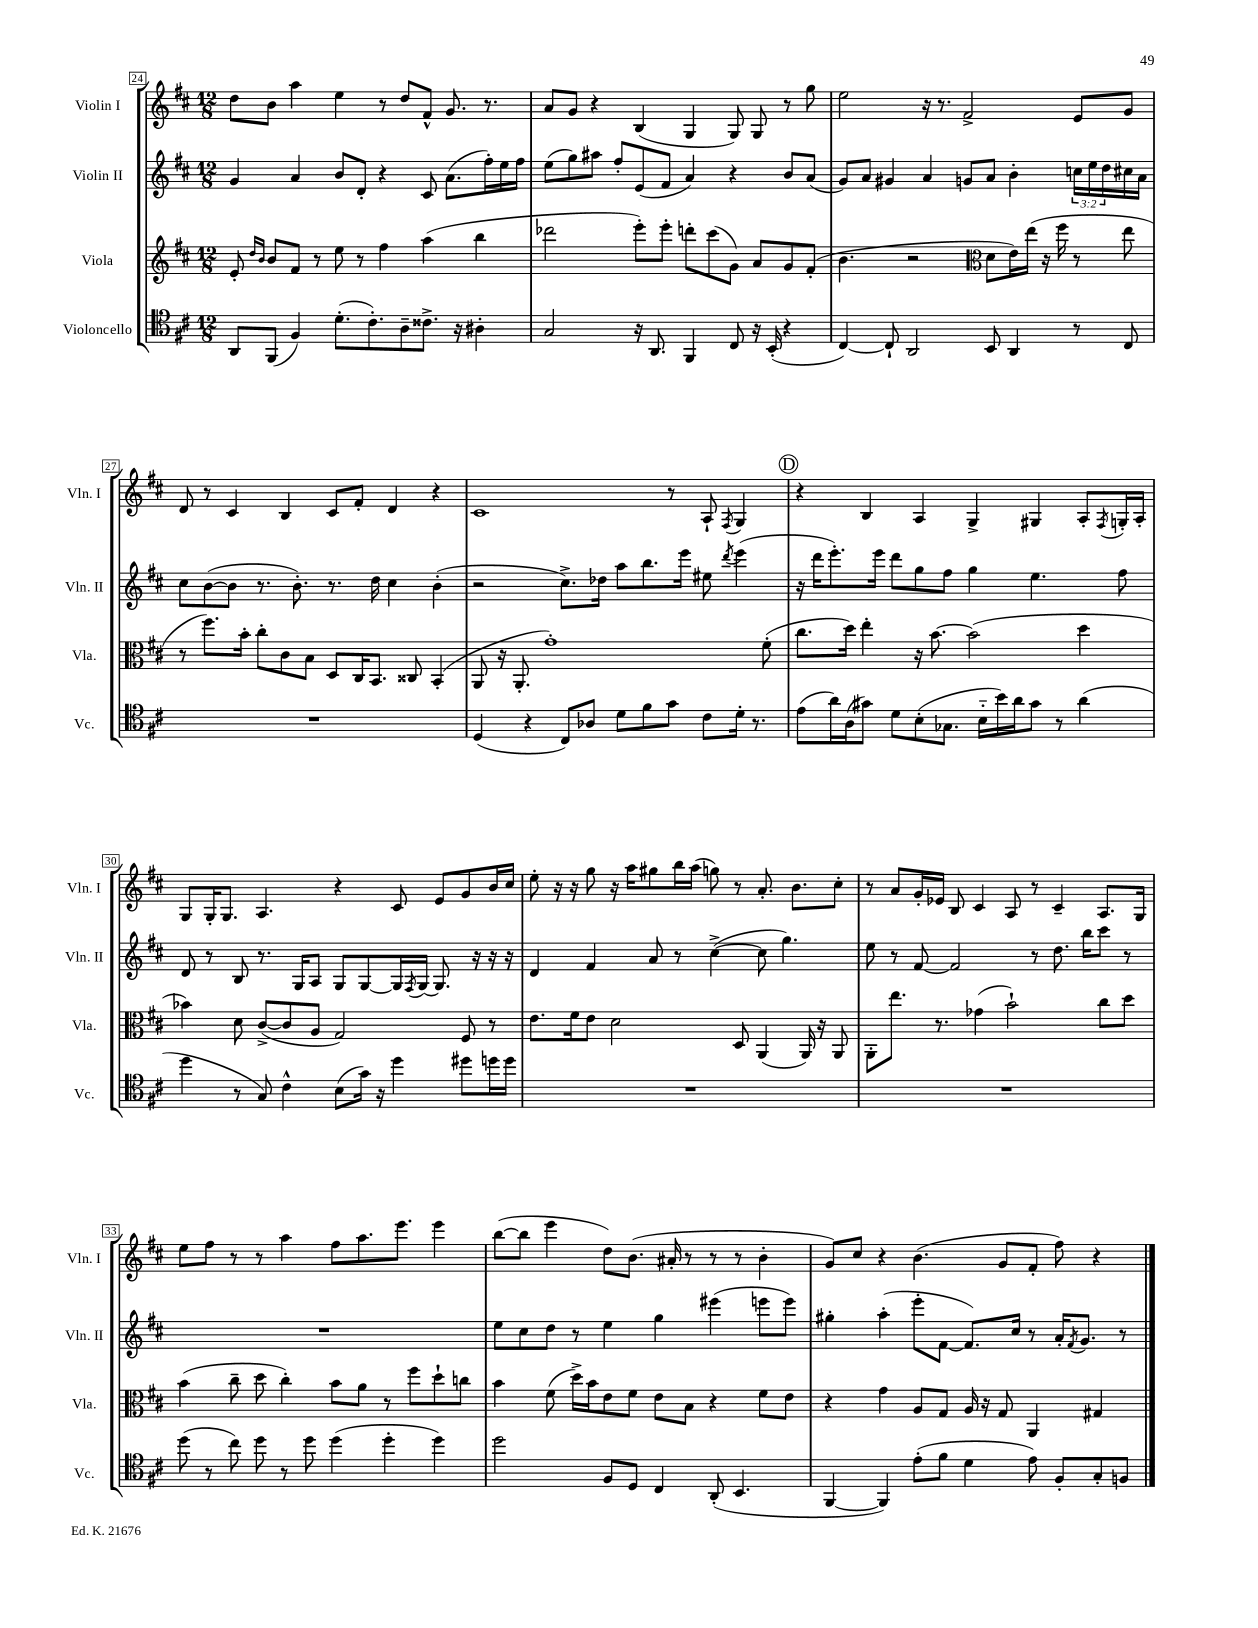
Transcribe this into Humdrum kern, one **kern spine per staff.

**kern	**kern	**kern	**kern
*part4	*part3	*part2	*part1
*staff4	*staff3	*staff2	*staff1
*I"Violoncello	*I"Viola	*I"Violin II	*I"Violin I
*I'Vc.	*I'Vla.	*I'Vln. II	*I'Vln. I
*clefC4	*clefG2	*clefG2	*clefG2
*k[f#c#]	*k[f#c#]	*k[f#c#]	*k[f#c#]
*M12/8	*M12/8	*M12/8	*M12/8
=24	=24	=24	=24
8AA/L	8e'/	4g/	8dd\L
.	16qqdd/LL	.	.
.	16qqb/JJ	.	.
(8FF#/J	8b/L	.	8b\J
4F#/)	8f#/J	4a/	4aa\
.	8r	.	.
(8.d'\L	8ee\	8b/L	4ee\
.	8r	8d'/J	.
8.c#'\)	.	.	.
.	4ff#\	4r	8r
8A~\	.	.	8dd/L
8.c##X^\J	(4aa\	8c#/	8f#^^/J
.	.	(8.a\L	8.g/
16r	.	.	.
4A#X'\	4bb\	.	.
.	.	16ff#'\L)	8.r
.	.	16ee\	.
.	.	16ff#\JJ	.
=25	=25	=25	=25
2G/	2ddd-X\	(8ee\L	8a/L
.	.	8gg\)	8g/J
.	.	8aa#X\J	4r
.	.	8ff#'/L	.
16r	8eee'\L)	(8e/	(4B/
8.AA/	.	.	.
.	8eee'\J	8f#/J	.
4FF#/	8dddn'\L	4a/)	4G/
.	(8ccc#\	.	.
8C#/	8g\J)	4r	8G/)
16r	8a/L	.	8G/
(16BB'/	.	.	.
4r	8g/	8b/L	8r
.	(8f#'/J	(8a/J	8gg\
=26	=26	=26	=26
[4C#/)	4.b\	8g/L)	2ee\
.	.	8a/J	.
8C#`/]	.	4g#X/	.
2AA/	2r	.	.
.	.	4a/	16r
.	.	.	8.r
.	.	8gn/L	2f#^/
*	*clefC3	*	*
8BB/	8d\L	8a/J	.
4AA/	16e\L)	4b'\	.
.	(16ee\JJ	.	.
.	16r	.	.
.	16ff#\	.	.
8r	8r	24ccn\LL	8e/L
.	.	24ee\	.
.	.	24dd\	.
8C#/	8ee\	16cc#X\	8g/J
.	.	16a\JJ	.
!!LO:LB:g=z
=27	=27	=27	=27
1.r	8r	8cc#\L	8d/
.	8.ff#\L)	([8b\	8r
.	.	8b\J]	4c#/
.	16b'\Jk	.	.
.	8cc#'\L	8.r	.
.	8c#\	.	4B/
.	.	8.b'\)	.
.	8B\J	.	.
.	8D/L	8.r	8c#/L
.	16C#/K	.	8f#'/J
.	8.BB/J	16dd\	.
.	.	4cc#\	4d/
.	8C##X/	.	.
.	(4BB'/	(4b'\	4r
=28	=28	=28	=28
(4D/	8AA/	2r	1c#
.	16r	.	.
.	8.AA'/	.	.
4r	.	.	.
.	1g')	.	.
8C#/L)	.	8.cc#^\L)	.
8A-X/J	.	.	.
.	.	16dd-X\Jk	.
8d\L	.	8aa\L	.
8f#\	.	8.bb\	.
8g\J	.	.	8r
.	.	16eee\Jk	.
8c#\L	.	8ee#X\	8A`/
.	.	8qddd/	8qF#/
16d'\Jk	.	(4eee\	4G/
8.r	.	.	.
.	(8f#'\	.	.
!!LO:REH:place=s1:t=D
=29	=29	=29	=29
(8e\L	8.cc#\L	16r	4r
.	.	16ddd\KL	.
16a\L)	.	8.eee'\)	.
(16A\J	16dd\Jk)	.	.
8g#X\J)	4ee'\	.	4B/
.	.	16eee\Jk	.
8d\L	.	8ddd\L	.
(8B'\	16r	8gg\	4A/
.	[8.b\	.	.
8.G-X\J	.	8ff#\J	.
.	(2b\]	4gg\	4G^/
16B\LL	.	.	.
16b\)	.	.	.
16a\J	.	.	.
8g#\J	.	4.ee\	4G#X/
8r	.	.	.
(4a\	4dd\	.	8A'/L
.	.	.	8qF#/
.	.	8ff#\	16Gn'/L
.	.	.	16A'/JJ
!!LO:LB:g=z
=30	=30	=30	=30
4dd\	4b-X\)	8d/	8G/L
.	.	8r	16G'/K
.	.	.	8.G/J
8r	8d\	8B/	.
8G/)	([8c#^/L	8.r	4.A/
4c#^^\	8c#/]	.	.
.	.	16G/KL	.
.	8A/J	8A/J	.
(8B\L	2G/)	8G/L	4r
16g\Jk)	.	[8G/	.
16r	.	.	.
4dd\	.	16G/L]	8c#/
.	.	8qF#/	.
.	.	[16G/JJ	.
.	.	8.G/]	8e/L
8dd#X\L	8F#/	.	8g/
.	.	16r	.
16ddn\L	8r	16r	16b/L
16dd\JJ	.	16r	16cc#/JJ
=31	=31	=31	=31
1.r	8.e\L	4d/	8ee'\
.	.	.	16r
.	16f#\k	.	16r
.	8e\J	4f#/	8gg\
.	2d\	.	16r
.	.	.	16aa\KL
.	.	8a/	8gg#X\
.	.	8r	16bb\L
.	.	.	(16aa\JJ
.	.	([4cc#^\	8ggn\)
.	8D/	.	8r
.	(4AA/	8cc#\]	8.a'/
.	.	4.gg\)	.
.	.	.	8.b\L
.	16AA/)	.	.
.	16r	.	.
.	8AA/	.	8cc#'\J
=32	=32	=32	=32
1.r	8AA'\L	8ee\	8r
.	8.ee\J	8r	8a/L
.	.	[8f#/	16g'/L
.	8.r	.	16e-X/JJ
.	.	2f#/]	8B/
.	(4g-X\	.	4c#/
.	2b`\)	.	8A/
.	.	8r	8r
.	.	8.dd\	4c#~/
.	.	16bb\KL	.
.	8cc#\L	8ccc#\J	8.A/L
.	8dd\J	8r	.
.	.	.	16G/Jk
!!LO:LB:g=z
=33	=33	=33	=33
(8dd\	(4b\	1.r	8ee\L
8r	.	.	8ff#\J
8cc#\)	8cc#~\	.	8r
8dd\	8dd\	.	8r
8r	4cc#'\)	.	4aa\
8dd\	.	.	.
(4dd\	8b\L	.	8ff#\L
.	8a\J	.	8.aa\
4dd'\	8r	.	.
.	.	.	8.eee\J
.	8ff#\L	.	.
4dd\)	8dd`\	.	4eee\
.	8ccn\J	.	.
=34	=34	=34	=34
2dd\	4b\	8ee\L	([8bb\L
.	.	8cc#\	8bb\J]
.	(8f#\	8dd\J	4eee\
.	16dd^\LL)	8r	.
.	16b\J	.	.
8F#/L	8e\	4ee\	8dd\L)
8D/J	8f#\J	.	(8.b\J
4C#/	8e\L	4gg\	.
.	.	.	16a#X'/
.	8B\J	.	8r
(8AA'/	4r	(4eee#X\	8r
4.BB/	.	.	8r
.	8f#\L	8eeen\L	4b'\
.	8e\J	8eee\J)	.
=35	=35	=35	=35
[4FF#/	4r	4gg#X'\	8g/L)
.	.	.	8cc#/J
4FF#/])	4g\	(4aa'\	4r
(8e'\L	8A/L	8eee'\L	(4.b\
8f#\J	8G/J	[8f#\J	.
4d\	16A/	8.f#/L])	.
.	16r	.	.
.	8G/	.	8g/L
.	.	16cc#/Jk	.
8e\)	4AA/	8r	8f#'/J
8F#'/L	.	16a'/KL	8ff#\)
.	.	8qf#/	.
.	.	8.g/J	.
8G'/	4G#X/	.	4r
8Fn/J	.	8r	.
==	==	==	==
*-	*-	*-	*-
